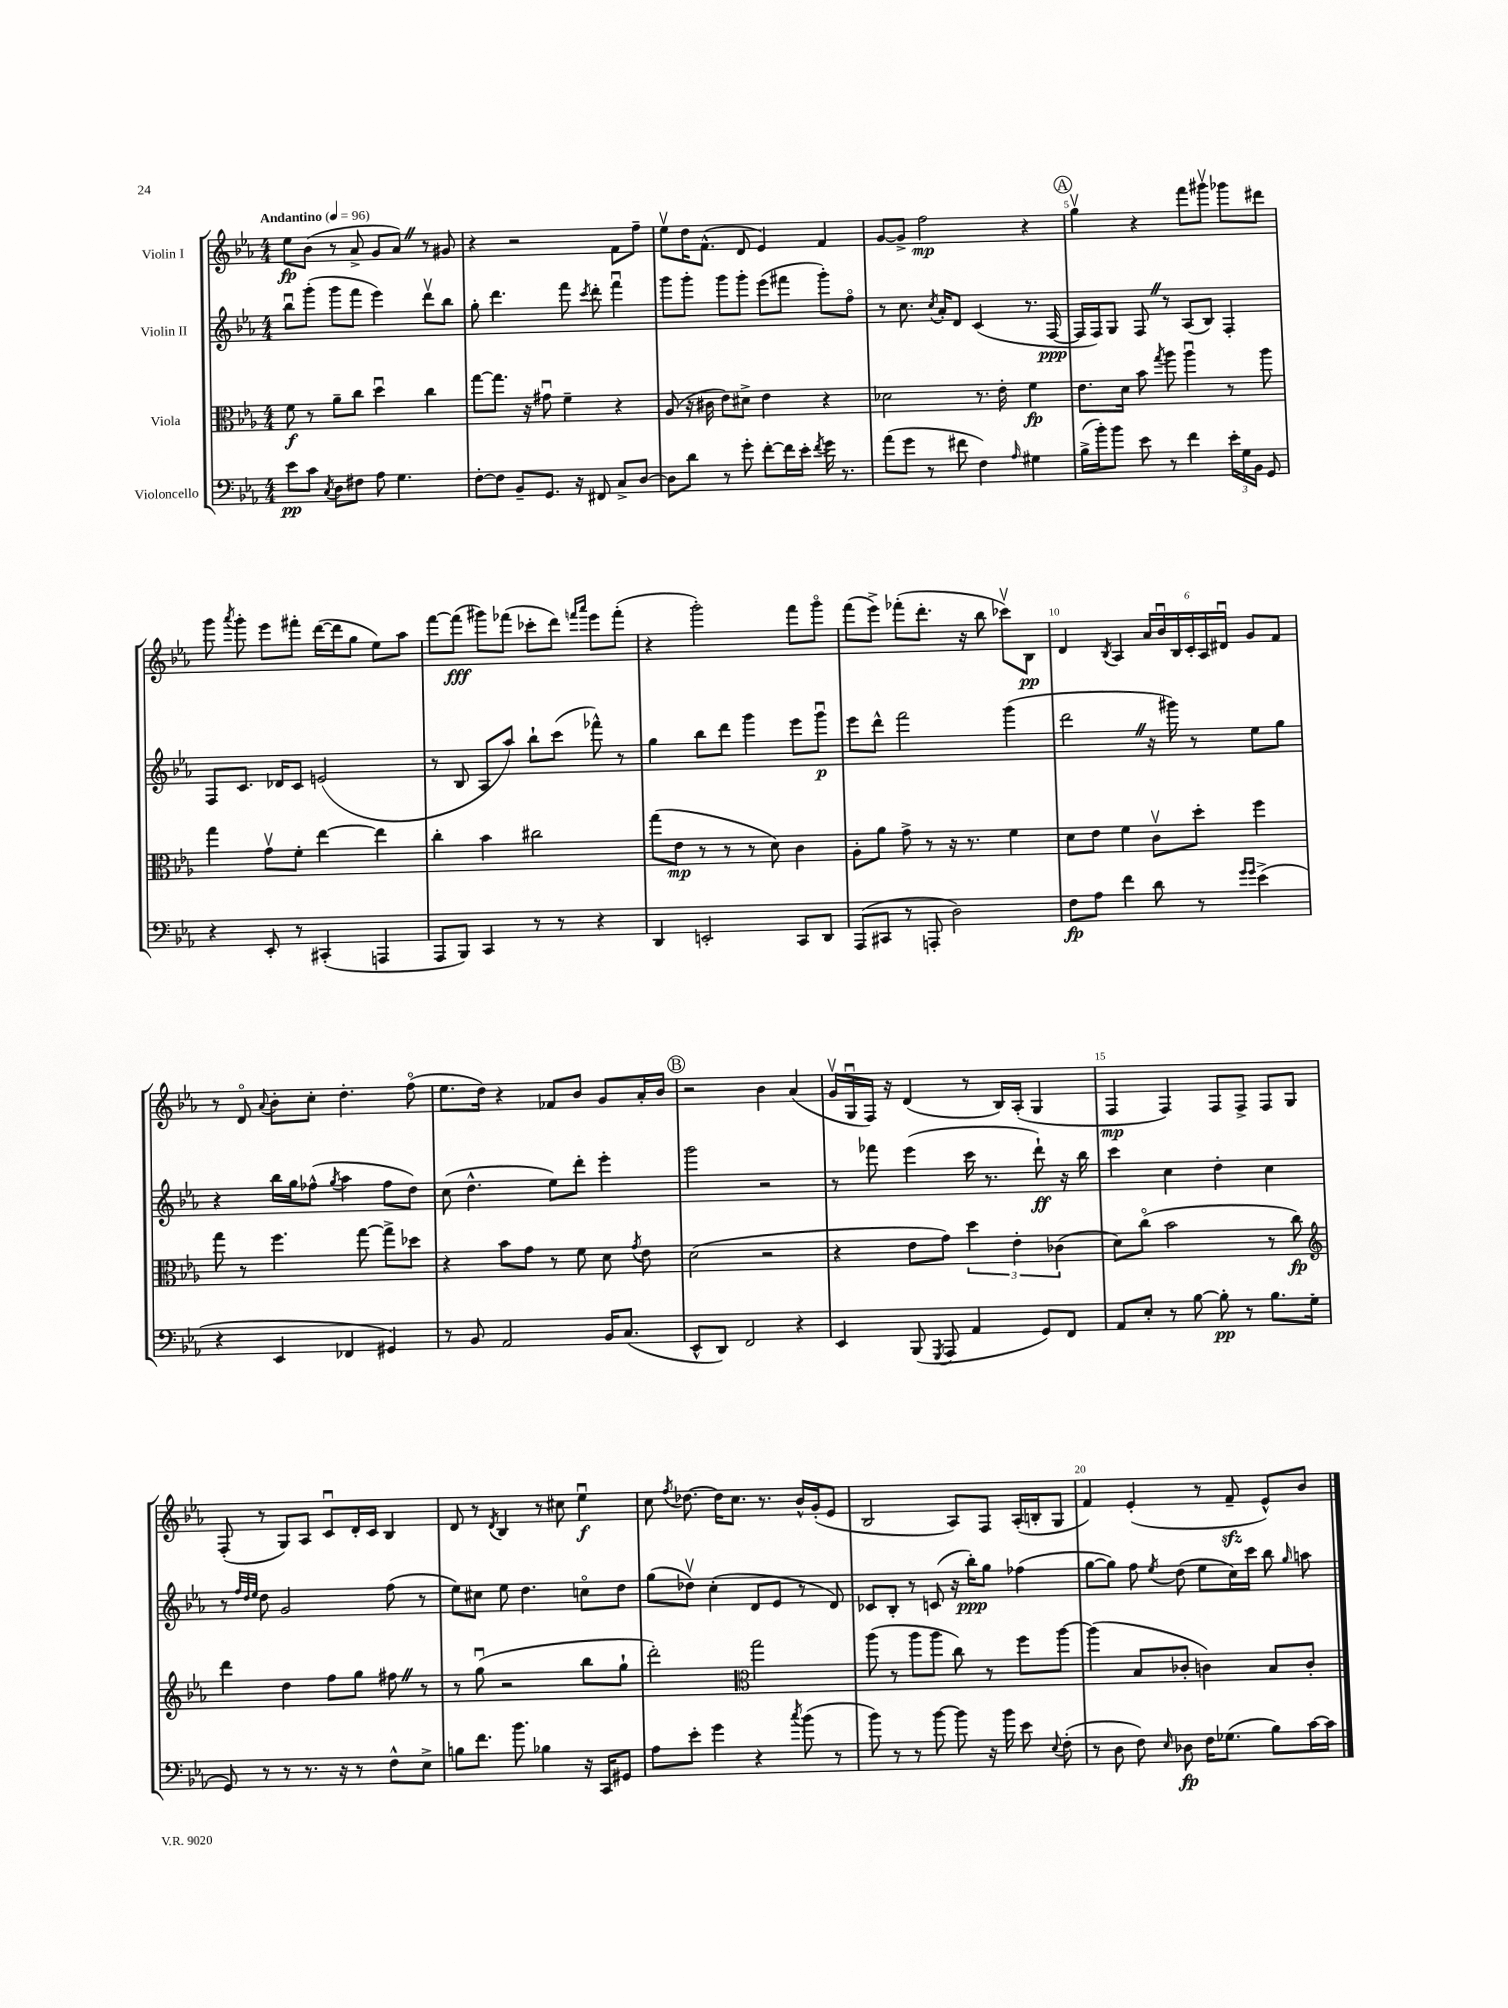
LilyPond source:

<<
\new StaffGroup <<
\new Staff = "s0" \with { instrumentName = "Violin I" } {
    \clef treble \key ees \major \numericTimeSignature \time 4/4 \tempo "Andantino" 4 = 96
    \autoBeamOff ees''8[\fp bes'8]( r8 aes'8-> g'8[ aes'8]) \once \override BreathingSign.text = \markup { \musicglyph "scripts.caesura.straight" } \breathe r8 gis'8 |
    r4 r2 f'8[ f''8]-- |
    ees''8[\upbow d''16 f'8.]-^( d'8 ees'4) f'4 |
    g'8[~ g'8]-> f''2\mp r4 |
    \mark \markup { \circle "A" } g''4\upbow r4 f'''8[ gis'''8]\upbow ges'''8[ dis'''8] |
    g'''8 \acciaccatura { aes'''8 } g'''8-. ees'''8[ fis'''8]-. d'''16[~( d'''16 g''8] ees''8[) aes''8] |
    f'''8[~ f'''8]\fff( gis'''8[) fes'''8]( ces'''8[-. d'''8]) \grace { f'''16[ aes'''16] } ees'''8[ f'''8]-.( |
    r4 g'''2-.) f'''8[ g'''8]\flageolet |
    f'''8[( ees'''8]->) fes'''8[-.( d'''8.]-. r16 bes''8 ces'''8[\upbow) bes8]\pp |
    d'4 \acciaccatura { bes8 } aes4 \tuplet 6/4 { aes'16[ bes'16\downbow bes16 c'16-. aes16 dis'16]\downbow } g'8[ f'8] |
    r8 d'8\flageolet \appoggiatura { aes'8 } bes'8[-. c''8]-. d''4.-. f''8\flageolet( |
    ees''8.[ d''16]) r4 fes'8[ bes'8] g'8[ aes'16-. bes'16] |
    \mark \markup { \circle "B" } r2 bes'4 aes'4( |
    g'16[\upbow g16\downbow f16]) r16 d'4( r8 bes16[) aes16]-.( g4 |
    f4\mp f4) f8[ f8]-> f8[ g8] |
    f8-.( r8 g8[) aes8] c'8[\downbow d'16-. c'16] bes4 |
    d'8 r8 \acciaccatura { d'8 } bes4 r8 cis''8 ees''4\downbow\f |
    c''8 \acciaccatura { f''8 } des''8.~ des''16[ c''8.] r8. bes'16[-^ g'16-.( ees'8] |
    bes2 aes8[) f8] aes16[-.( b16-. g8] |
    f'4) ees'4-.( r8 f'8--\sfz ees'8[-^) bes'8] \bar "|." |
}
\new Staff = "s1" \with { instrumentName = "Violin II" } {
    \clef treble \key ees \major \numericTimeSignature \time 4/4
    \autoBeamOff bes''8[\downbow g'''8]-.( g'''8[ f'''8] ees'''4) d'''8[\upbow bes''8] |
    g''8-. d'''4. f'''8 \acciaccatura { c'''8 } d'''8-. f'''4\downbow |
    g'''8[ g'''8]-. g'''8[ g'''8]-. ees'''8[( fis'''8] g'''8[-.) f''8]\flageolet |
    r8 c''8. \acciaccatura { c''8 } aes'16[-. d'8] c'4( r8. f16~\ppp |
    \mark \markup { \circle "A" } f16[ f16) g8] f8 \once \override BreathingSign.text = \markup { \musicglyph "scripts.caesura.straight" } \breathe r8 aes8[( bes8]) f4-. |
    f8[ c'8.] des'16[ c'8] e'2( |
    r8 bes8 aes8[ aes''8]) bes''8[-! c'''8]( fes'''8-^) r8 |
    g''4 bes''8[ d'''8] g'''4 ees'''8[ g'''8]\downbow\p |
    ees'''8[ d'''8]-^ f'''2 g'''4( |
    d'''2 \once \override BreathingSign.text = \markup { \musicglyph "scripts.caesura.straight" } \breathe r16 gis'''16) r8 ees''8[ g''8] |
    r4 bes''16[ g''16 fes''8]-^( \acciaccatura { g''8 } aes''4 fes''8[ d''8]) |
    c''8( d''4.-^ ees''8[) d'''8]-. ees'''4-. |
    \mark \markup { \circle "B" } g'''2 r2 |
    r8 fes'''8 ees'''4( c'''16 r8. d'''8-!\ff) r16 bes''16 |
    c'''4 c''4 d''4-. c''4 |
    r8 \grace { f''32[ d''32 ees''32] } d''8 g'2 f''8( r8 |
    ees''8[) cis''8] ees''8 d''4. c''8[\flageolet d''8] |
    g''8[( des''8]\upbow) c''4-.( d'8[ ees'8] r8 d'8) |
    ces'8[ bes8]-. r8 c'8( r16 bes''16[-.\ppp) g''8] fes''4( |
    g''8[~ g''8]) f''8 \acciaccatura { ees''8 } d''8( ees''8[ c''16) c'''16] bes''8 \grace { g''16 } a''8 \bar "|." |
}
\new Staff = "s2" \with { instrumentName = "Viola" } {
    \clef alto \key ees \major \numericTimeSignature \time 4/4
    \autoBeamOff f'8\f r8 aes'8[-- c''8] d''4\downbow c''4 |
    g''8[~ g''8.] r16 gis'8\downbow f'4-- r4 |
    aes8( r16 cis'16 ees'8[) dis'8]-> ees'4 r4 |
    des'2 r8. ees'16-. f'4\fp |
    \mark \markup { \circle "A" } ees'8.[ d'16] bes'8 \acciaccatura { g''8 } aes''8 aes''4\downbow r8 aes''8 |
    g''4 g'8[\upbow f'8]-. ees''4~ ees''4 |
    c''4-. bes'4 cis''2 |
    g''8[( ees'8]\mp r8 r8 r8 d'8) c'4 |
    aes8[-. aes'8] g'8-> r8 r16 r8. f'4 |
    d'8[ ees'8] f'4 c'8[\upbow d''8]-. f''4 |
    g''8 r8 f''4. g''8~ g''8[-> des''8] |
    r4 bes'8[ g'8] r8 f'8 d'8 \acciaccatura { g'8 } ees'8 |
    \mark \markup { \circle "B" } d'2( r2 |
    r4 ees'8[ g'8]) \tuplet 3/2 { d''4 ees'4-. ces'4( } |
    d'8[) c''8]\flageolet( bes'2 r8 c''8\fp) |
    \clef treble d'''4 d''4 f''8[ g''8] fis''8 \once \override BreathingSign.text = \markup { \musicglyph "scripts.caesura.straight" } \breathe r8 |
    r8 g''8\downbow( r2 bes''8[ g''8]-! |
    d'''2-.) \clef alto g''2 |
    aes''8( r8 aes''8[ aes''8] c''8) r8 f''8[ aes''8]~ |
    aes''4( bes8[ ces'8]-. c'4) bes8[ c'8]-. \bar "|." |
}
\new Staff = "s3" \with { instrumentName = "Violoncello" } {
    \clef bass \key ees \major \numericTimeSignature \time 4/4
    \autoBeamOff ees'8[\pp c'8] \acciaccatura { c8 } d8[ fis8] aes8 g4. |
    f8[~-. f8] bes,8[-- g,8.] r16 fis,8 c8[-> d8]~ |
    d8[ d'8] r8 g'8-. f'8[~-. f'16 ees'16]-. \acciaccatura { f'8 } g'16 r8. |
    aes'8[( g'8] r8 fis'8 f4) \grace { aes16 } gis4 |
    \mark \markup { \circle "A" } bes16[->( bes'16-.) bes'8] ees'8 r8 f'4 \tuplet 3/2 { ees'16[-. g16 bes,16] } g,8 |
    r4 ees,8-. r8 cis,4-.( a,,4 |
    aes,,8[ bes,,8]) c,4 r8 r8 r4 |
    d,4 e,2-. c,8[ d,8] |
    aes,,8[( cis,8] r8 a,,8-. d2) |
    f8[\fp aes8] f'4 d'8 r8 \grace { g'16[ g'16] } ees'4->( |
    r4 ees,4 fes,4 gis,4) |
    r8 bes,8 aes,2 bes,16[ c8.]( |
    \mark \markup { \circle "B" } ees,8[-^ d,8]) f,2 r4 |
    ees,4 bes,,8( \acciaccatura { g,,8 } aes,,8 aes,4 g,8[) f,8] |
    aes,8[ ees8]-. r8 bes8~ bes8-.\pp r8 bes8.[ g16]( |
    g,8) r8 r8 r8. r16 r8 f8[-^ ees8]-> |
    b8[ f'8.] bes'8. bes4 r16 c,16[ gis,8] |
    aes8[ ees'8]-. g'4 r4 \acciaccatura { c''8 } bes'8( r8 |
    bes'8) r8 r8 bes'8~ bes'8 r16 bes'16 ees'8 \appoggiatura { ees8 } f8-.( |
    r8 d8 f8) \grace { ees16 } des8\fp f16[ ges8.]( bes8[) c'16~ c'16] \bar "|." |
}
>>
>>
\layout { \context { \Score \override BarNumber.break-visibility = ##(#f #t #t) barNumberVisibility = #(every-nth-bar-number-visible 5) } }
